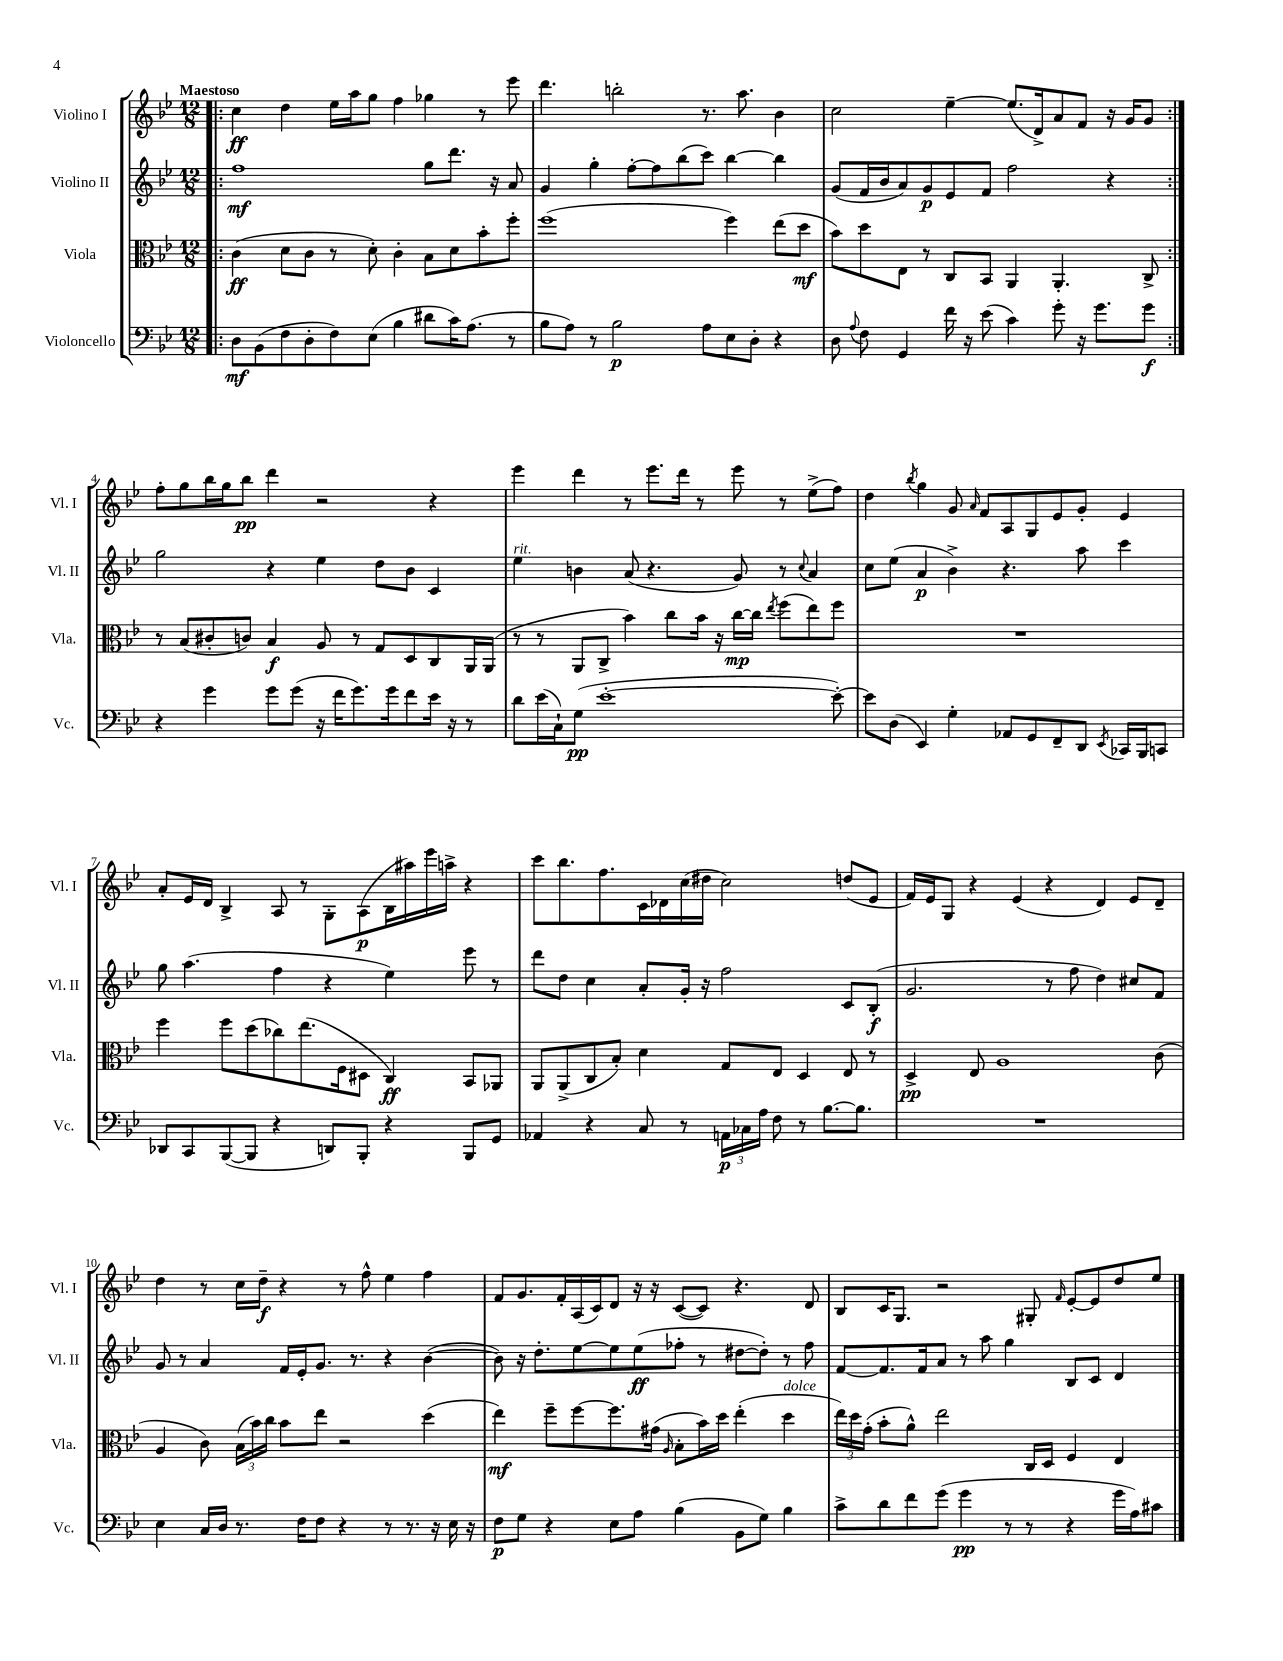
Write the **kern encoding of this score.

**kern	**kern	**kern	**kern
*staff4	*staff3	*staff2	*staff1
*clefF4	*clefC3	*clefG2	*clefG2
*k[b-e-]	*k[b-e-]	*k[b-e-]	*k[b-e-]
*M12/8	*M12/8	*M12/8	*M12/8
=!|:	=!|:	=!|:	=!|:
8D\L	(4c\	1ff	4cc\
(8BB-\	.	.	.
8F\	8d\L	.	4dd\
8D'\	8c\J	.	.
8F\)	8r	.	16ee-\LL
.	.	.	16aa\J
(8E-\J	8d'\)	.	8gg\J
4B-\	4c'\	.	4ff\
8d#\L	8B-\L	8gg\L	4gg-\
16c\K)	8d\	8.ddd\J	.
(8.A\J	.	.	.
.	8b-'\	.	8r
.	.	16r	.
8r	8ff'\J	8a/	8eee-\
=	=	=	=
8B-\L	(1ff	4g/	4.ddd\
8A\J)	.	.	.
8r	.	4gg'\	.
2B-\	.	.	2bb'\
.	.	[8ff'\L	.
.	.	8ff\]	.
.	.	(8bb-\	.
8A\L	.	8ccc\J)	8.r
8E-\	4ff\)	[4bb-\	.
.	.	.	8.aa\
8D'\J	.	.	.
4r	(8ee-\L	4bb-\]	4b-\
.	8dd\J	.	.
=	=	=	=
8D\	8b-\L)	(8g/L	2cc\
8qqA/	.	.	.
8F\	8dd\	16f/L	.
.	.	16b-/J	.
4GG/	8E-\J	8a/)	.
.	8r	8g/	.
16f\	8C/L	8e-/	[4ee-~\
16r	.	.	.
(8e-\	8BB-/J	8f/J	.
4c\)	4AA/	2ff\	(8.ee-/]L
.	.	.	16d^/k)
8g'\	4.AA'/	.	8a/
16r	.	.	8f/J
8.g\L	.	.	.
.	.	4r	16r
.	.	.	16g/LK
8g\J	8C^/	.	8g/J
=:|!	=:|!	=:|!	=:|!
4r	8r	2gg\	8ff'\L
.	(8B-/L	.	8gg\
4g\	8c#'/	.	16bb-\L
.	.	.	16gg\J
.	8c/J)	.	8bb-\J
8g\L	4B-/	4r	4ddd\
(8g\J	.	.	.
16r	8A/	4ee-\	2r
16f\LK	.	.	.
8.g\)	8r	.	.
.	8G/L	8dd\L	.
16g\k	.	.	.
8f\	8D/	8b-\J	.
16e-\Jk	8C/	4c/	4r
16r	.	.	.
8r	16AA/L	.	.
.	(16AA/JJ	.	.
=	=	=	=
8d\L	8r	4ee-\	4eee-\
(16e-\L	8r	.	.
16C`\J)	.	.	.
(8G\J	8AA/L	4b\	4ddd\
[1e-'	8C^/J	.	.
.	4b-\)	(8a/	8r
.	.	4.r	8.eee-\L
.	8cc\L	.	.
.	.	.	16ddd\Jk
.	16b-\Jk	.	8r
.	16r	.	.
.	[16cc\LL	8g/)	8eee-\
.	16cc\]JJ	.	.
.	8qee-/	.	.
.	(8ff\L	8r	8r
.	.	8qqcc/	.
.	8ee-\)	4a/	(8ee-^\L
8e-'\_)	8ff\J	.	8ff\J)
=	=	=	=
8e-\]L	1.r	8cc\L	4dd\
(8D\J	.	(8ee-\J	.
.	.	.	8qbb-/
4EE-/)	.	4a/	4gg\
4G'\	.	4b-^\)	8g/
.	.	.	16qqa/
.	.	.	8f/L
8AA-/L	.	4.r	8A/
8GG/	.	.	8G/
8FF~/	.	.	8e-/
8DD/J	.	8aa\	8g'/J
8qEE-/	.	.	.
16CC-/LL	.	4ccc\	4e-/
16BBB-/J	.	.	.
8CC/J	.	.	.
=	=	=	=
8DD-/L	4ff\	8gg\	8a'/L
8CC/	.	(4.aa\	16e-/L
.	.	.	16d/JJ
([8BBB-/	8ff\L	.	4B-^/
8BBB-/]J	(8dd\	.	.
4r	8cc-\)	4ff\	8A/
.	(8.ee-\	.	8r
8DD/L)	.	4r	8G'\L
.	16F\k	.	.
8BBB-'/J	8D#\J	.	(8A\
4r	4C/)	4ee-\)	16B-\L
.	.	.	16aa#\)
.	.	.	16eee-\
.	.	.	16aa^\JJ
8BBB-/L	8BB-/L	8eee-\	4r
8GG/J	8AA-/J	8r	.
=	=	=	=
4AA-/	8AA/L	8ddd\L	8ccc\L
.	(8AA^/	8dd\J	8.bb-\
4r	8C/	4cc\	.
.	.	.	8.ff\
.	8B-'/J)	.	.
8C/	4d\	8a'/L	16c\L
.	.	.	16d-\
8r	.	16g'/Jk	(16cc\
.	.	16r	16dd#\JJ
24AA\LL	8G/L	2ff\	2cc\)
24C-\	.	.	.
24A\JJ	.	.	.
8F\	8E-/J	.	.
8r	4D/	.	.
[8.B-\L	.	.	.
.	8E-/	8c/L	(8dd/L
8.B-\]J	.	.	.
.	8r	(8B-'/J	8e-/J
=	=	=	=
1.r	4D^/	2.g/	16f/LL)
.	.	.	16e-/J
.	.	.	8G/J
.	8E-/	.	4r
.	1A	.	.
.	.	.	(4e-/
.	.	8r	4r
.	.	8ff\	.
.	.	4dd\)	4d/)
.	.	8cc#/L	8e-/L
.	(8c\	8f/J	8d~/J
=	=	=	=
4E-\	4A/	8g/	4dd\
.	.	8r	.
16C/LL	8c\)	4a/	8r
16D/JJ	.	.	.
8.r	(24B-\LL	.	16cc\LL
.	24b-\)	.	.
.	.	.	16dd~\JJ
.	24cc\JJ	.	.
.	8b-\L	16f/LL	4r
16F\LK	.	16e-'/J	.
8F\J	8ee-\J	8.g/J	.
4r	2r	.	8r
.	.	8.r	.
.	.	.	8ff^^\
8r	.	4r	4ee-\
8.r	.	.	.
.	(4dd\	([4b-\	4ff\
16r	.	.	.
16E-\	.	.	.
16r	.	.	.
=	=	=	=
8F\L	4ee-\)	8b-\])	8f/L
8G\J	.	16r	8.g/
.	.	8.dd'\L	.
4r	8ff~\L	.	.
.	.	.	16f'/L
.	[8ff\	[8ee-\	(16A/
.	.	.	16c/J)
8E-\L	8.ff\]	8ee-\]	8d/J
8A\J	.	(8ee-\	16r
.	(16g#\Jk	.	16r
.	16qqA/	.	.
(4B-\	8B-'\L	8ff-'\J	([8c/L
.	16b-\L)	8r	8c/]J)
.	16dd\JJ	.	.
8BB-\L	(4ee-'\	[8dd#\L	4.r
8G\J)	.	8dd#'\]J)	.
4B-\	4dd\	8r	.
.	.	8ff-\	8d/
=	=	=	=
8c^\L	24ee-\LL)	[8f/L	8B-/L
.	24dd\	.	.
.	(24g'\JJ	.	.
8d\	8b-'\L	8.f/]	16c/K
.	.	.	8.G/J
8f\	8a^^\J)	.	.
.	.	16f/k	.
(8g\J	2ee-\	8a/J	2r
4g\	.	8r	.
.	.	8aa\	.
8r	.	4gg\	.
8r	16C/LL	.	8G#'/
.	16D/JJ	.	.
.	.	.	16qqf/
4r	4F/	8B-/L	[8e-'/L
.	.	8c/J	8e-/]
16g\LL	4E-/	4d/	8dd/
16A\J)	.	.	.
8c#\J	.	.	8ee-/J
==	==	==	==
*-	*-	*-	*-
